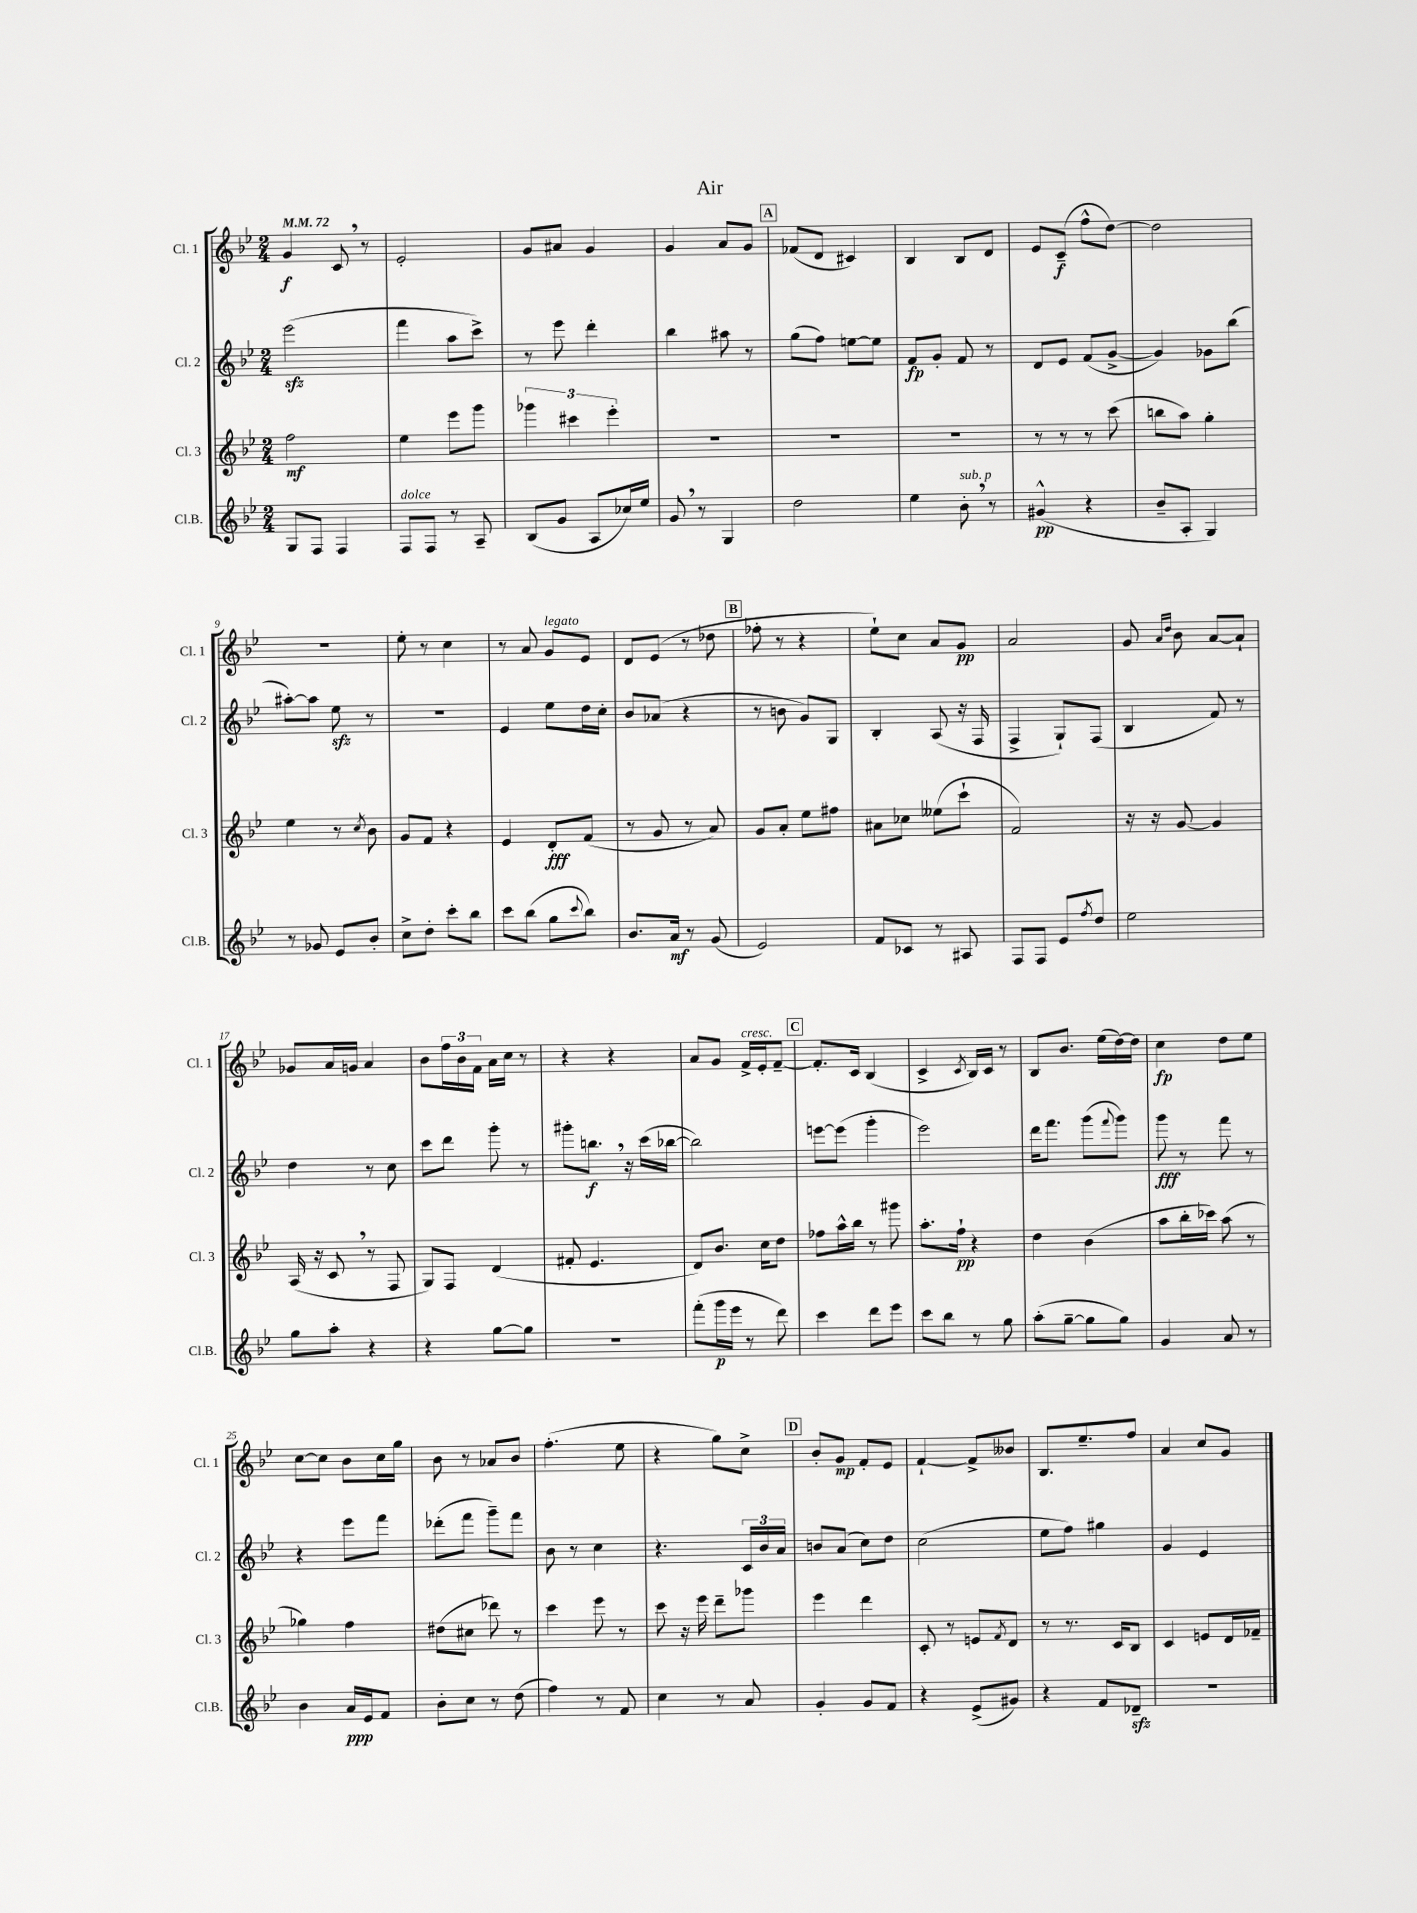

**kern	**kern	**kern	**kern
*staff4	*staff3	*staff2	*staff1
*clefG2	*clefG2	*clefG2	*clefG2
*k[b-e-]	*k[b-e-]	*k[b-e-]	*k[b-e-]
*M2/4	*M2/4	*M2/4	*M2/4
*MM72	*MM72	*MM72	*MM72
8G	2ff	(2eee-	4g
8F	.	.	.
4F	.	.	8c
.	.	.	8r
=	=	=	=
8F	4ee-	4fff	2e-'
8F	.	.	.
8r	8eee-	8aa	.
8A~	8ggg	8ccc^)	.
=	=	=	=
(8B-	6ggg-	8r	8g
8g	.	8eee-	8a#
.	6ccc#	.	.
8A	.	4ddd'	4g
.	6eee-'	.	.
16cc-)	.	.	.
16ee-	.	.	.
=	=	=	=
8g	2r	4bb-	4g
8r	.	.	.
4G	.	8aa#	8a
.	.	8r	8g
=	=	=	=
2dd	2r	(8gg	(8f-
.	.	8ff)	8d
.	.	[8ee	4c#)
.	.	8ee]	.
=	=	=	=
4ee-	2r	8f	4B-
.	.	8g'	.
8b-'	.	8f	8B-
8r	.	8r	8d
=	=	=	=
(4g#^^	8r	8d	8e-
.	8r	8e-	(8c~
4r	8r	(8f	8ff^^
.	(8ccc	[8g^	[8dd)
=	=	=	=
8b-~	8bb	4g])	2dd]
8A'	8aa)	.	.
4G)	4gg'	8g-	.
.	.	(8bb-	.
=	=	=	=
8r	4ee-	[8aa#')	2r
8g-	.	8aa#]	.
8e-	8r	8ee-	.
.	8qcc	.	.
8b-'	8b-	8r	.
=	=	=	=
8cc^	8g	2r	8ee-'
8dd'	8f	.	8r
8ccc'	4r	.	4cc
8bb-	.	.	.
=	=	=	=
8ccc	4e-	4e-	8r
(8bb-	.	.	8a
8gg	8d'	8ee-	8g
8qqccc	.	.	.
8bb-)	(8f	16dd	8e-
.	.	16cc'	.
=	=	=	=
8.b-	8r	8b-	8d
.	8g	(8a-	(8e-
16a	.	.	.
8r	8r	4r	8r
(8g	8a)	.	8dd-
=	=	=	=
2e-)	8g	8r	8ff-'
.	8a'	8b	8r
.	8ee-	8g)	4r
.	8ff#	8G	.
=	=	=	=
8f	8a#	4B-'	8ee-`)
8c-	8cc-	.	8cc
8r	(8ee--	(8A	8a
8A#	8ccc`	16r	8g
.	.	16F	.
=	=	=	=
8F	2f)	4F^	2a
8F	.	.	.
8e-	.	8G`)	.
8qff	.	.	.
8dd	.	(8F	.
=	=	=	=
2ee-	16r	4B-	8g
.	16r	.	.
.	.	.	16qqa
.	.	.	16qqdd
.	[8g	.	8b-
.	4g]	8f)	[8a
.	.	8r	8a`]
=	=	=	=
8gg	(16A	4dd	8g-
.	16r	.	.
8aa'	8c	.	16a
.	.	.	16g
4r	8r	8r	4a
.	8F	8cc	.
=	=	=	=
4r	8G)	8ccc	8b-
.	8F	8ddd	24ff
.	.	.	24b-
.	.	.	24f
[8gg	(4d	8ggg'	16a
.	.	.	16cc
8gg]	.	8r	8r
=	=	=	=
2r	8f#'	8ggg#'	4r
.	4.e-	8.bb	.
.	.	.	4r
.	.	16r	.
.	.	(16ccc	.
.	.	[16bb-	.
=	=	=	=
(8fff'	8d)	2bb-])	8a
16ggg	8.b-	.	8g
16eee-	.	.	.
8r	.	.	16f^
.	16cc	.	16e-'
8ddd)	8dd	.	[8f~
=	=	=	=
4ccc	8ff-	[8eee	8.f']
.	16aa^^	(8eee]	.
.	16bb-	.	16c
8ddd	8r	4ggg'	(4B-
8eee-	8ggg#	.	.
=	=	=	=
8ccc	8.aa'	2eee-)	4c^
8bb-	.	.	.
.	16ff`	.	.
.	.	.	8qc
8r	4r	.	16B-)
.	.	.	16c
8gg	.	.	8r
=	=	=	=
(8aa'	4dd	16ddd	8B-
.	.	8.fff	.
[8gg~	.	.	8.b-
8gg]	(4b-	(8ggg	.
.	.	.	(16ee-
.	.	8qqfff	.
8gg)	.	8ggg)	[16dd)
.	.	.	16dd]
=	=	=	=
4g	8aa	8ggg	4cc
.	16bb-'	8r	.
.	16ccc-)	.	.
8a	(8aa	8fff	8dd
8r	8r	8r	8ee-
=	=	=	=
4b-	4gg-)	4r	[8cc
.	.	.	8cc]
16a	4ff	8eee-	8b-
16e-	.	.	.
8f	.	8fff	16cc
.	.	.	16gg
=	=	=	=
8b-'	(8dd#	(8ddd-'	8b-
8cc	8cc#	8fff	8r
8r	8ddd-)	8ggg~)	8a-
(8dd	8r	8fff	8b-
=	=	=	=
4ff)	4ccc	8b-	(4.ff'
.	.	8r	.
8r	8eee-	4cc	.
8f	8r	.	8ee-
=	=	=	=
4cc	8ccc	4.r	4r
.	16r	.	.
.	16eee-	.	.
8r	8ddd~	.	8gg)
8a	8ggg-	24c	8cc^
.	.	24b-	.
.	.	24a	.
=	=	=	=
4g'	4eee-	8b	8b-'
.	.	(8a	8g
8g	4ddd	8cc)	8f'
8f	.	8dd	8e-
=	=	=	=
4r	8c'	(2cc	[4f`
.	8r	.	.
(8e-^	8e	.	8f^]
.	8qf	.	.
8g#)	8d	.	8b--
=	=	=	=
4r	8r	8ee-	8.B-
.	8.r	8ff)	.
.	.	.	8.ee-~
8f	.	4gg#	.
.	16c	.	.
8d-~	8B-	.	8ff
=	=	=	=
2r	4c	4g	4a
.	8e	4e-	8cc
.	16d	.	8g
.	16f-~	.	.
==	==	==	==
*-	*-	*-	*-
